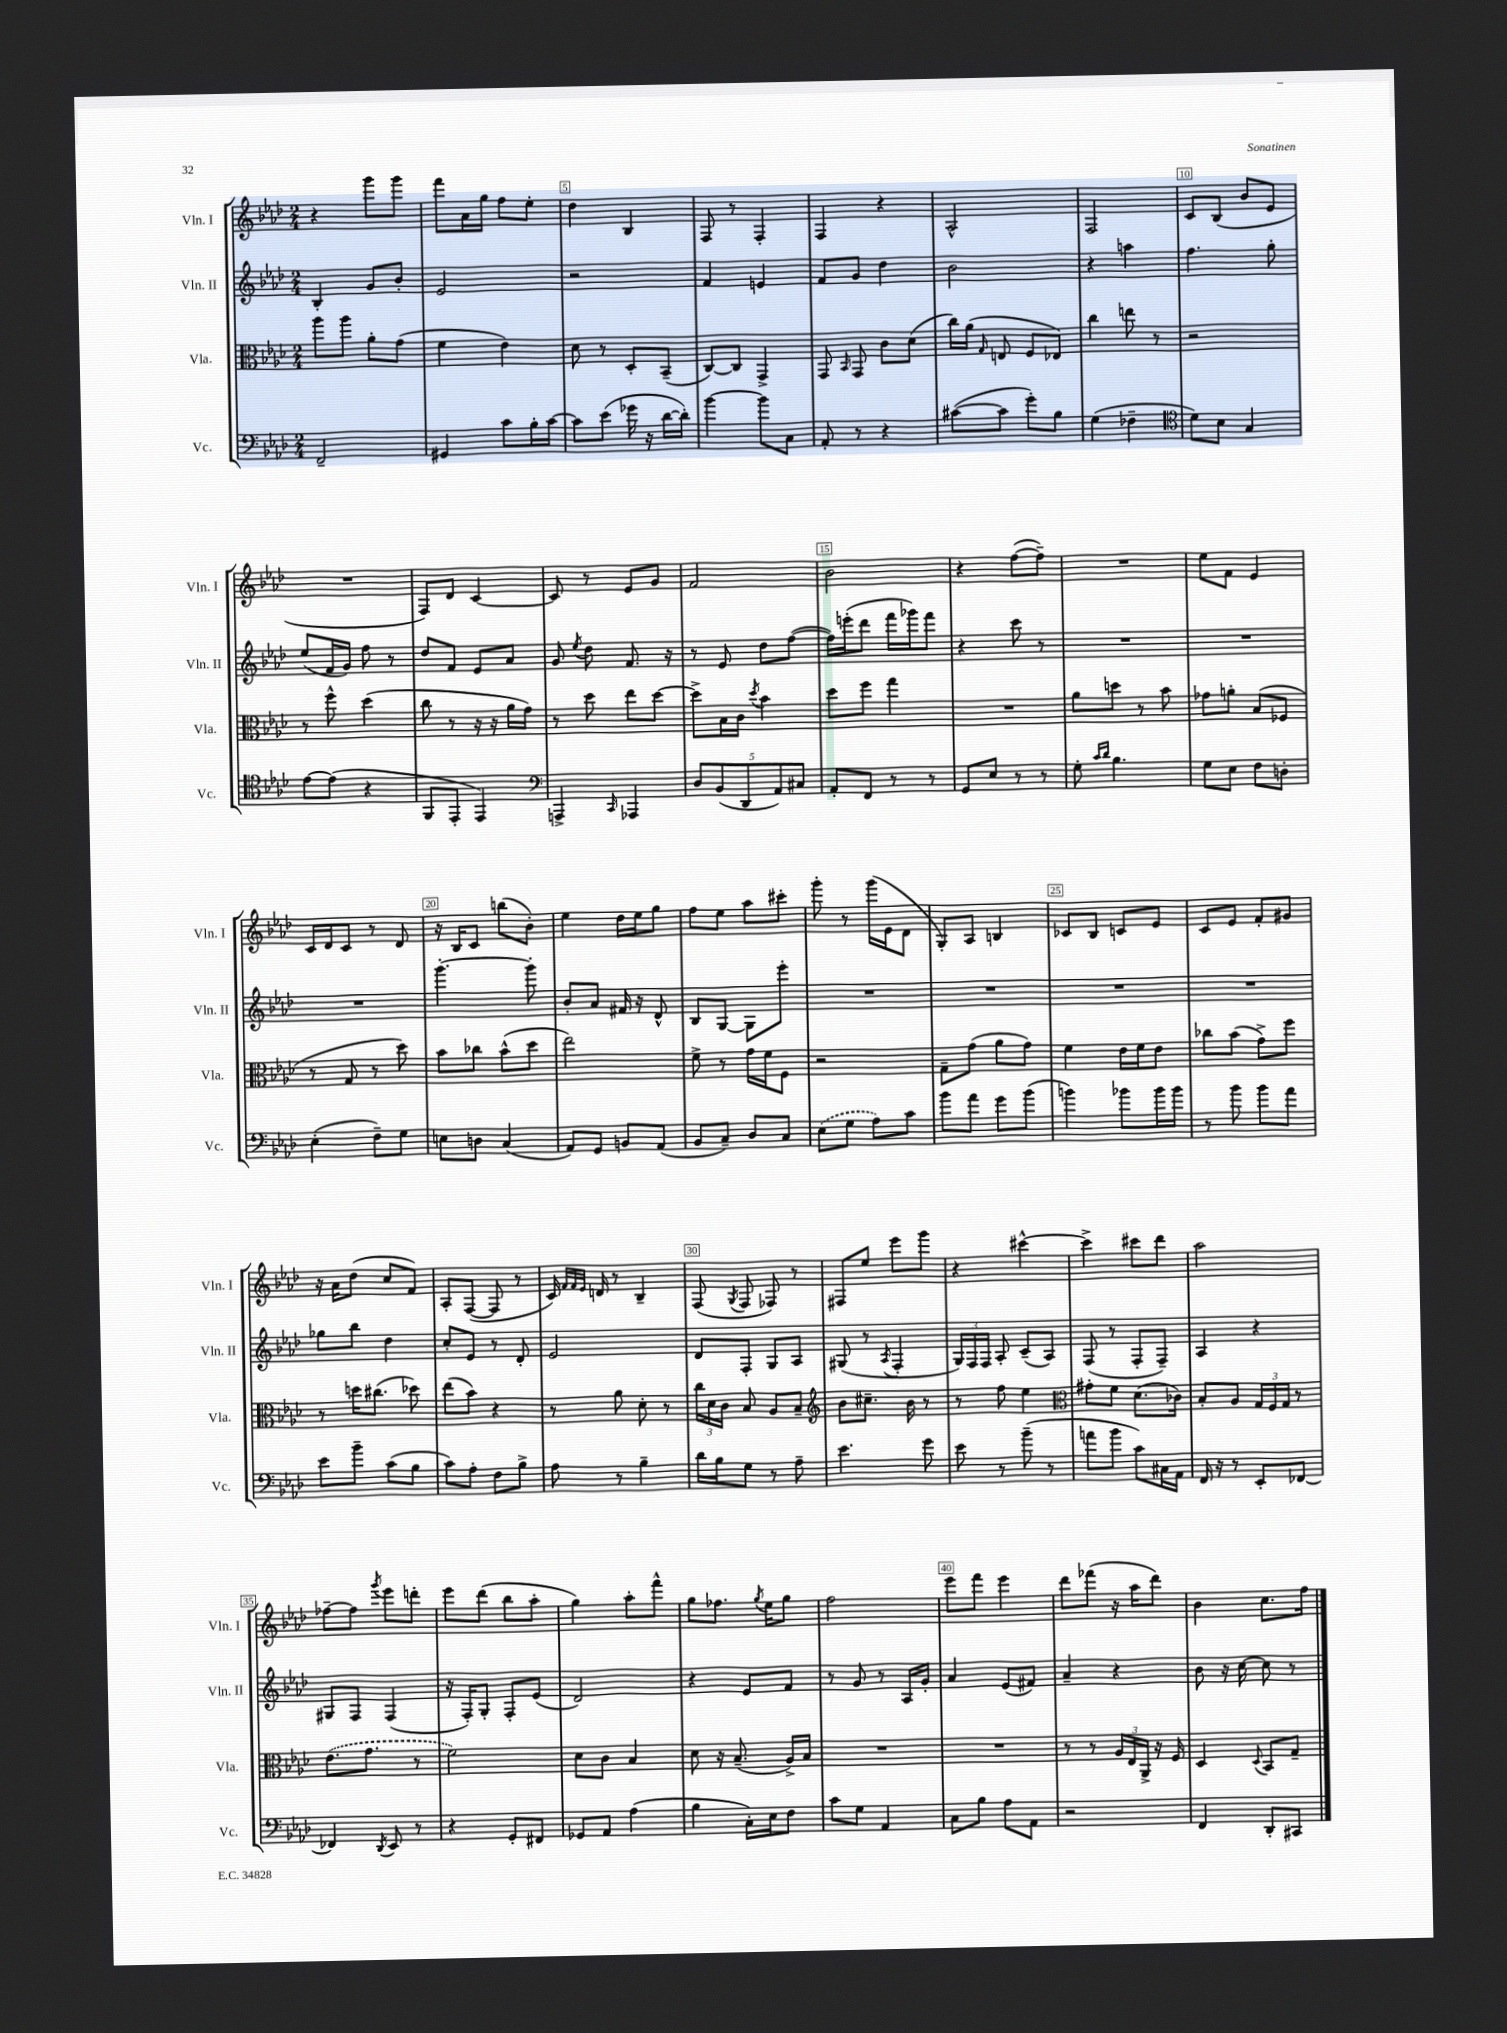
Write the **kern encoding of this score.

**kern	**kern	**kern	**kern
*staff4	*staff3	*staff2	*staff1
*clefF4	*clefC3	*clefG2	*clefG2
*k[b-e-a-d-]	*k[b-e-a-d-]	*k[b-e-a-d-]	*k[b-e-a-d-]
*M2/4	*M2/4	*M2/4	*M2/4
2FF~/	8aa-\L	4B-'/	4r
.	8aa-\J	.	.
.	8a-'\L	8g/L	8ggg\L
.	(8g\J	8b-'/J	8ggg\J
=	=	=	=
4GG#/	4f\	2e-/	8fff\L
.	.	.	16a-\L
.	.	.	16gg\JJ
8c\L	4e-\)	.	8ff\L
16B-'\L	.	.	8ee-'\J
[16c\JJ	.	.	.
=	=	=	=
8c\]L	8d-\	2r	4dd-\
(8e-\J	8r	.	.
16g-\	8D-'/L	.	4B-/
16r	.	.	.
[16d-\LL	(8BB-~/J	.	.
16d-'\]JJ)	.	.	.
=	=	=	=
[4b-\	[8C/L)	4f/	8F/
.	8C/]J	.	8r
8b-\]L	4GG^/	4e/	4F'/
8C\J	.	.	.
=	=	=	=
8AA-'/	8GG/	8f/L	4F/
.	16qqBB-/	.	.
8r	8GG/	8g/J	.
4r	8c\L	4dd-\	4r
.	(8d-\J	.	.
=	=	=	=
([8c#\L	16cc\LL)	2b-\	2A-^^/
.	(16a-\JJ	.	.
.	16qqG/	.	.
8c#\]J	8E/	.	.
8g'\L)	8F/L	.	.
8B-\J	8E-/J)	.	.
=	=	=	=
(4G\	4cc\	4r	2F/
4F-~\	8ee\	4aa\	.
.	8r	.	.
=	=	=	=
*clefC4	*	*	*
8d-\L)	2r	4.ff\	8c/L
8B-\J	.	.	(8B-/J
4G/	.	.	8b-/L
.	.	8gg'\	8e-/J
=	=	=	=
[8e-\L	8r	(8ee-/L	2r
(8e-\]J	8ff^^\	16f/L	.
.	.	16g/JJ)	.
4r	(4dd-\	8ff\	.
.	.	8r	.
=	=	=	=
8FF/L	8cc\	8dd-/L	8F/L)
8EE-'/J	8r	8f/J	8d-/J
4EE-/)	16r	8e-/L	[4c/
.	16r	.	.
.	16a-\LL	8a-/J	.
.	16g\JJ)	.	.
=	=	=	=
*clefF4	*	*	*
4AAA^/	8r	8g/	8c/]
.	.	8qee-/	.
.	8dd-\	8dd-\	8r
16qqCC/	.	.	.
4AAA-/	8ee-\L	8.f/	8e-/L
.	[8dd-\J	.	8g/J
.	.	16r	.
=	=	=	=
10D-/L	8dd-^\]L	8r	2f/
(10BB-/	.	.	.
.	16B-\L	8e-/	.
.	16c\JJ	.	.
10DD-/	.	.	.
.	8qdd-/	.	.
.	4b-\	8dd-\L	.
10AA-/)	.	.	.
.	.	([8ff\J	.
10C#/J	.	.	.
=	=	=	=
8AA-'/L	8dd-\L	16ff\]LL)	2b-\
.	.	(16eee'\J	.
8FF/J	8ff\J	8ddd-\J	.
8r	4gg\	16fff\LL	.
.	.	16ggg-\J)	.
8r	.	8fff\J	.
=	=	=	=
8GG/L	2r	4r	4r
8E-/J	.	.	.
8r	.	8ccc\	([8ff\L
8r	.	8r	8ff~\]J)
=	=	=	=
8G'\	8a-\L	2r	2r
16qqc/LL	.	.	.
16qqd-/JJ	.	.	.
4.B-\	8dd\J	.	.
.	8r	.	.
.	8b-\	.	.
=	=	=	=
8G\L	8g-\L	2r	8ee-\L
8E-\J	8a'\J	.	8f\J
8F\L	(8B-/L	.	4e-/
8D'\J	8F-/J	.	.
=	=	=	=
(4E-'\	8r	2r	16c/LL
.	.	.	16d-/J
.	8G/	.	8c/J
8F~\L)	8r	.	8r
8G\J	8dd-\)	.	8d-/
=	=	=	=
8E\L	8b-\L	[4.ggg'\	16r
.	.	.	16B-/LK
8D\J	8cc-\J	.	8c/J
(4C/	(8b-^^\L	.	(8bb\L
.	8dd-\J	8ggg'\]	8b-'\J)
=	=	=	=
8AA-/L)	2ee-\)	8b-'/L	4ee-\
8GG/J	.	8a-/J	.
8BB/L	.	16f#/	16dd-\LL
.	.	16r	16ee-\J
(8AA-/J	.	8d-^^/	8gg\J
=	=	=	=
8BB-/L	8f^\	8B-/L	8ff\L
8C~/J)	8r	[8G/J	8ee-\J
8D-/L	16g\LL	8G\]L	8aa-\L
.	16f\J	.	.
8C/J	8F\J	8eee-'\J	8ccc#'\J
=	=	=	=
(8E-\L	2r	2r	8ggg'\
8G\J	.	.	8r
8A-\L)	.	.	(16ggg\LL
.	.	.	16e-\J
8c\J	.	.	8d-\J
=	=	=	=
8b-\L	8G~\L	2r	8G'/L)
8a-\J	(8g\J	.	8A-/J
8g\L	8a-\L	.	4B/
(8b-\J	8g\J)	.	.
=	=	=	=
4b\)	4f\	2r	8c-/L
.	.	.	8B-/J
8b-\L	16e-\LL	.	8c/L
.	16f\J	.	.
16b-\L	8e-\J	.	8e-/J
16b-\JJ	.	.	.
=	=	=	=
8r	8cc-\L	2r	8c/L
8b-\	(8b-\J	.	8e-/J
8b-\L	8g^\L)	.	8f'/L
8a-\J	8ff\J	.	8g#/J
=	=	=	=
8e-\L	8r	8gg-\L	16r
.	.	.	16a-\LK
8b-~\J	16dd\LK	8bb-\J	(8dd-\J
.	(8.cc#\J	.	.
(8c\L	.	4dd-\	8cc/L
8B-\J	8dd-\)	.	8f/J)
=	=	=	=
8c\L)	(8ee-\L	8cc'/L	8A-'/L
8A-'\J	8b-\J)	8e-/J	([8F/J
8F\L	4r	8r	8F/]
8B-^\J	.	8d-'/	8r
=	=	=	=
8A-\	8r	2e-/	16c/)
.	.	.	32qqf/LLL
.	.	.	32qqf/
.	.	.	32qqe-/JJJ
.	.	.	16d/
8r	8a-\	.	8r
4B-~\	8d-'\	.	4B-~/
.	8r	.	.
=	=	=	=
16d-\LL	24cc\LL	8d-/L	(8F/
.	24d-\	.	.
16B-\J	.	.	.
.	24c\JJ	.	.
.	.	.	8qG/
8G\J	8B-/	8F'/J	8F/
8r	8A-/L	8G/L	8F-/)
8A-~\	8B-~/J	8A-/J	8r
=	=	=	=
*	*clefG2	*	*
4.e-\	8b-\L	(8G#/	8F#/L
.	8.cc#~\J	8r	8ee-/J
.	.	8qA-/	.
.	.	4F'/	8eee-\L
.	16b-\	.	.
8g\	8r	.	8ggg\J
=	=	=	=
8e-\	8r	24G/LL)	4r
.	.	24F/	.
.	.	24F/JJ	.
8r	8ff\	8A-'/	.
(8b-~\	4ee-\	(8c~/L	[4ccc#^^\
8r	.	8A-/J)	.
=	=	=	=
*	*clefC3	*	*
8a\L	8g#'\L	(8F/	4ccc#^\]
8b-\J	8f\J	8r	.
8c\L)	(8.d-\L	8F'/L	8ccc#\L
16C#\L	.	8F~/J)	8ddd-\J
16AA-\JJ	16c-\Jk)	.	.
=	=	=	=
16FF/	8B-'/L	4A-/	2aa-\
16r	.	.	.
8r	8A-/J	.	.
8EE-'/L	24G/LL	4r	.
.	24F/	.	.
.	24G/JJ	.	.
[8FF-/J	8r	.	.
=	=	=	=
4FF-/]	(8.e-\L	8G#/L	[8ff-~\L
.	.	8F/J	8ff-\]J
.	8.g\J	.	.
8qDD-/	.	.	8qggg/
8EE-/	.	(4F/	8eee-\L
8r	8r	.	8ddd'\J
=	=	=	=
4r	2f\)	16r	8eee-\L
.	.	16F'/LK)	.
.	.	8G'/J	(8ddd-\J
8GG'/L	.	8F'/L	8bb-\L
8FF#/J	.	(8e-/J	8aa-'\J
=	=	=	=
8GG-/L	8d-\L	2d-/)	4gg\)
8AA-/J	8c\J	.	.
(4A-\	4B-/	.	8aa-'\L
.	.	.	8fff^^\J
=	=	=	=
4B-\	8d-\	4r	8gg\L
.	16r	.	8.ff-\J
.	(8.B-~/	.	.
16C'\LL)	.	8e-/L	.
.	.	.	8qgg/
16E-\J	.	.	16ee-\LK
8F\J	16A-^/LL)	8f/J	8gg\J
.	16B-/JJ	.	.
=	=	=	=
8c\L	2r	8r	2ff\
8G\J	.	8g/	.
4AA-/	.	8r	.
.	.	16A-/LL	.
.	.	16g'/JJ	.
=	=	=	=
8C\L	2r	4a-/	8eee-\L
8B-\J	.	.	8fff\J
8A-\L	.	(8e-/L	4eee-\
8AA-\J	.	8f#/J)	.
=	=	=	=
2r	8r	4a-~/	8ddd-\L
.	8r	.	(8fff-\J
.	24A-/LL	4r	16r
.	24E-/	.	.
.	.	.	16aa-\LK
.	24AA-^/JJ	.	.
.	16r	.	8ddd-\J)
.	16F/	.	.
=	=	=	=
4FF/	4D-/	8b-\	4b-\
.	.	16r	.
.	.	[16cc\	.
.	8qqD-/	.	.
8DD-'/L	8BB-/L	8cc\]	8.cc\L
8CC#/J	8G~/J	8r	.
.	.	.	16ff\Jk
==	==	==	==
*-	*-	*-	*-
